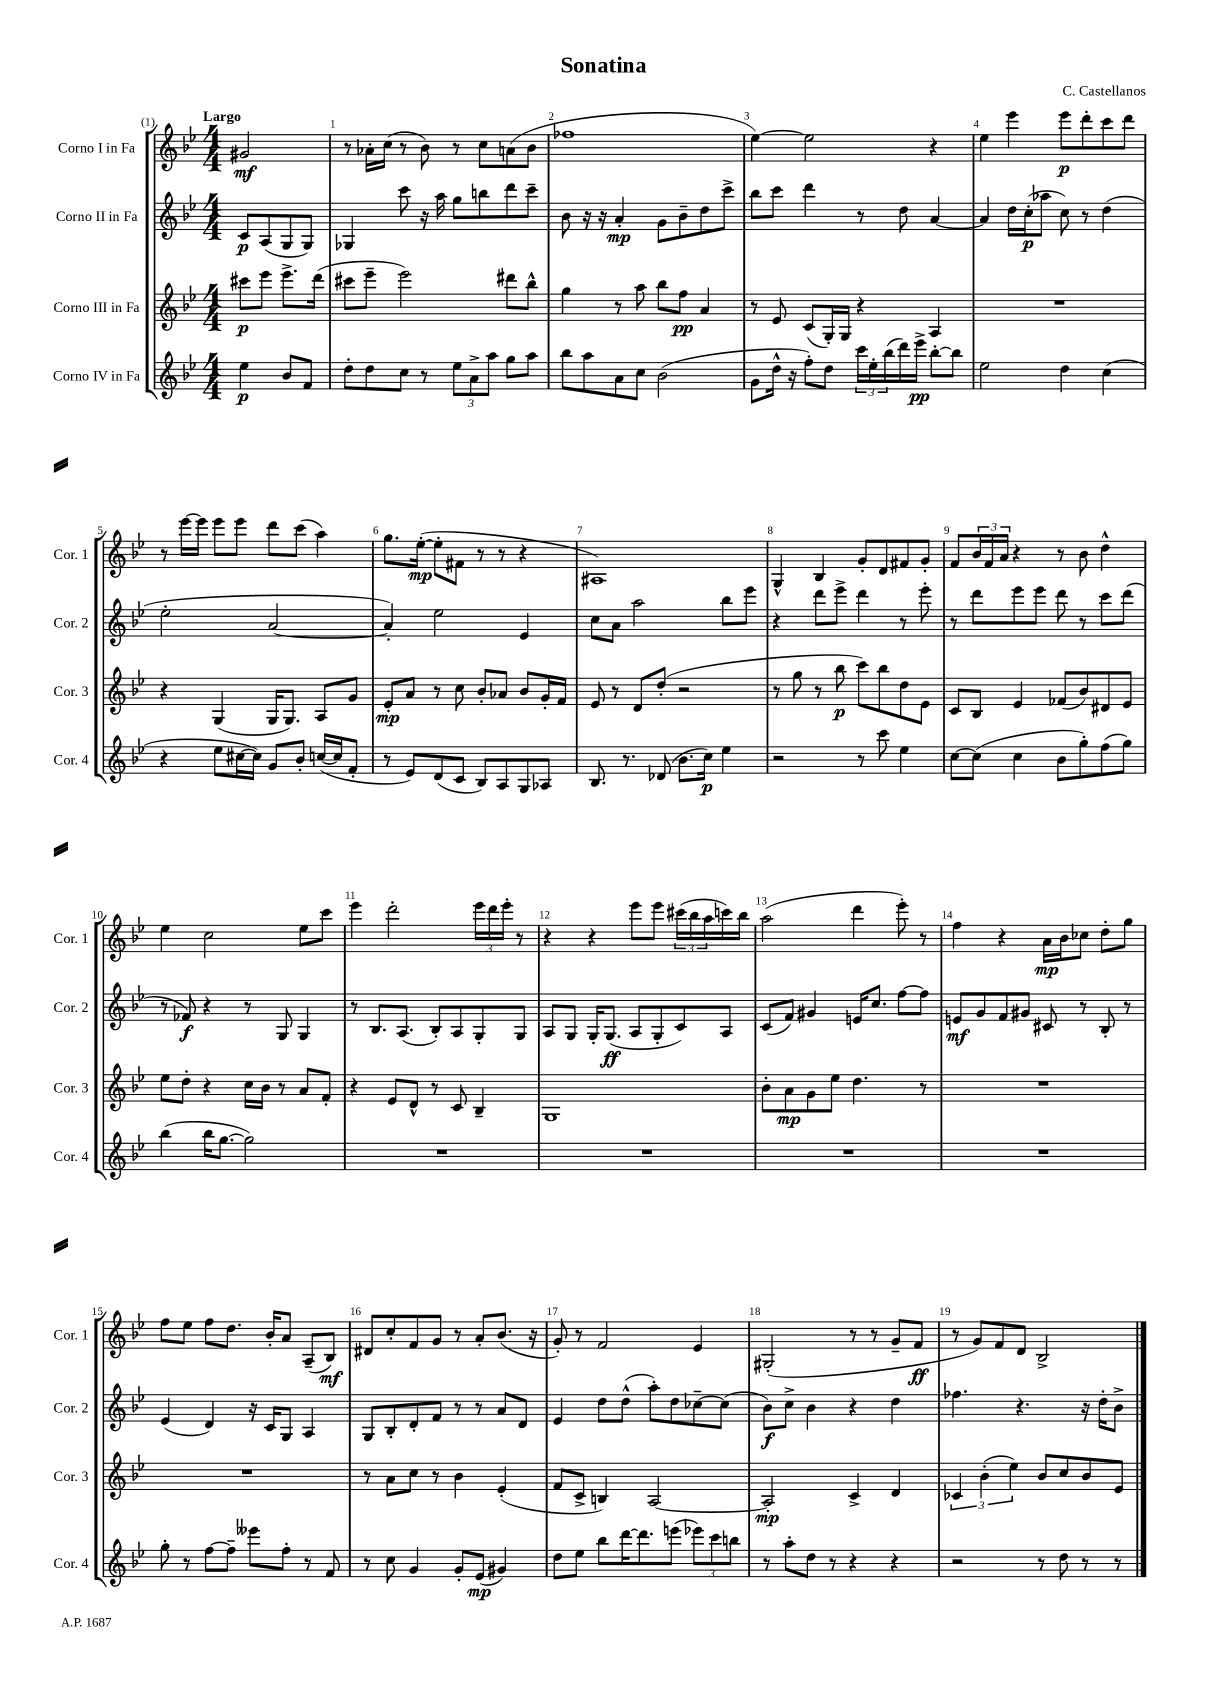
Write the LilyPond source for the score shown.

\header { title = "Sonatina" composer = "C. Castellanos" }
<<
\new StaffGroup <<
\new Staff = "s0" \with { instrumentName = "Corno I in Fa" shortInstrumentName = "Cor. 1" } {
    \clef treble \key bes \major \numericTimeSignature \time 4/4 \partial 2 \tempo "Largo"
    gis'2\mf |
    r8 aes'16-. c''16( r8 bes'8) r8 c''8 a'8( bes'8 |
    fes''1 |
    ees''4~) ees''2 r4 |
    ees''4 ees'''4 ees'''8\p d'''8-. c'''8 d'''8 |
    r8 ees'''16~ ees'''16 ees'''8 ees'''8 d'''8 c'''8( a''4) |
    g''8. ees''16~-.\mp( ees''8-. fis'8 r8 r8 r4 |
    ais1) |
    g4-^ bes4 g'8-. d'8 fis'8 g'8-. |
    f'8 \tuplet 3/2 { bes'16 f'16 a'16 } r4 r8 bes'8 d''4-^ |
    ees''4 c''2 ees''8 c'''8 |
    ees'''4 d'''2-. \tuplet 3/2 { ees'''16 d'''16 ees'''16-. } r8 |
    r4 r4 ees'''8 ees'''8 \tuplet 3/2 { cis'''16( bes''16 a''16 } c'''16) bes''16 |
    a''2( d'''4 ees'''8-.) r8 |
    f''4 r4 a'16\mp bes'16 ces''8 d''8-. g''8 |
    f''8 ees''8 f''8 d''8. bes'16-. a'8 a8--( bes8\mf) |
    dis'8 c''8-. f'8 g'8 r8 a'8-. bes'8.( r16 |
    g'8-.) r8 f'2 ees'4 |
    gis2-.( r8 r8 g'8-- f'8\ff |
    r8 g'8) f'8 d'8 bes2-> \bar "|." |
}
\new Staff = "s1" \with { instrumentName = "Corno II in Fa" shortInstrumentName = "Cor. 2" } {
    \clef treble \key bes \major \numericTimeSignature \time 4/4 \partial 2
    c'8\p a8( g8 g8) |
    ges4 c'''8 r16 a''16 g''8 b''8 d'''8 c'''8-- |
    bes'8 r16 r16 a'4-.\mp g'8 bes'8-- d''8 c'''8-> |
    bes''8 c'''8 d'''4 r8 d''8 a'4~ |
    a'4 d''16 c''16-.\p( aes''8 c''8) r8 d''4( |
    ees''2-. a'2~ |
    a'4-.) ees''2 ees'4 |
    c''8 a'8 a''2 bes''8 ees'''8 |
    r4 d'''8 ees'''8-> d'''4 r8 ees'''8-. |
    r8 d'''8 ees'''8 ees'''8 d'''8 r8 c'''8 d'''8( |
    r8 fes'8\f) r4 r8 g8 g4 |
    r8 bes8. a8.( bes8-.) a8 g8-. g8 |
    a8 g8 g16-. g8.\ff( a8 g8-. c'8) a8 |
    c'8( f'8) gis'4 e'16 c''8. f''8~ f''8 |
    e'8\mf g'8 f'8 gis'8 cis'8 r8 bes8-. r8 |
    ees'4( d'4) r16 c'16 g8 a4 |
    g8 bes8-. d'8-. f'8 r8 r8 a'8 d'8 |
    ees'4 d''8 d''8-^( a''8-.) d''8 ces''8~-- ces''8( |
    bes'8\f) c''8-> bes'4 r4 d''4 |
    fes''4. r4. r16 d''16-. bes'8-> \bar "|." |
}
\new Staff = "s2" \with { instrumentName = "Corno III in Fa" shortInstrumentName = "Cor. 3" } {
    \clef treble \key bes \major \numericTimeSignature \time 4/4 \partial 2
    cis'''8\p ees'''8 ees'''8.-> d'''16( |
    cis'''8 ees'''8-- ees'''2) dis'''8 bes''8-^ |
    g''4 r8 a''8 bes''8 f''8\pp a'4 |
    r8 ees'8 c'8( g16-.) g16 r4 a4 |
    R1 |
    r4 g4( g16 g8.) a8 g'8 |
    ees'8-.\mp a'8 r8 c''8 bes'8-. aes'8 bes'8 g'16-. f'16 |
    ees'8 r8 d'8 d''8-.( r2 |
    r8 g''8 r8 bes''8\p c'''8) bes''8 d''8 ees'8 |
    c'8 bes8 ees'4 fes'8( bes'8) dis'8 ees'8 |
    ees''8 d''8-. r4 c''16 bes'16 r8 a'8 f'8-. |
    r4 ees'8 d'8-^ r8 c'8 bes4-- |
    g1 |
    bes'8-. a'8\mp g'8 ees''8 d''4. r8 |
    R1 |
    R1 |
    r8 a'8 c''8 r8 bes'4 ees'4-.( |
    f'8 c'8-> b4) a2~ |
    a2-.\mp c'4-> d'4 |
    \tuplet 3/2 { ces'4 bes'4-.( ees''4) } bes'8 c''8 bes'8 ees'8 \bar "|." |
}
\new Staff = "s3" \with { instrumentName = "Corno IV in Fa" shortInstrumentName = "Cor. 4" } {
    \clef treble \key bes \major \numericTimeSignature \time 4/4 \partial 2
    ees''4\p bes'8 f'8 |
    d''8-. d''8 c''8 r8 \tuplet 3/2 { ees''8 a'8-> a''8 } g''8 a''8 |
    bes''8 a''8 a'8 c''8 bes'2( |
    g'8 d''16-^ r16 f''8-.) d''8 \tuplet 3/2 { c'''16 ees''16-. bes''16( } d'''16) ees'''16->\pp bes''8~-. bes''8 |
    ees''2 d''4 c''4( |
    r4 ees''8 cis''16~ cis''16) g'8 bes'8-. c''16~( c''16 f'8-. |
    r8 ees'8) d'8( c'8 bes8) a8 g8 aes8 |
    bes8. r8. des'8( bes'8. c''16\p) ees''4 |
    r2 r8 c'''8 ees''4 |
    c''8~ c''8( c''4 bes'8 g''8-.) f''8( g''8) |
    bes''4( bes''16 g''8.~ g''2) |
    R1 |
    R1 |
    R1 |
    R1 |
    g''8-. r8 f''8~ f''8-- eeses'''8 f''8-. r8 f'8 |
    r8 c''8 g'4 g'8-. ees'8\mp( gis'4) |
    d''8 ees''8 bes''8 d'''16~ d'''8. e'''8( \tuplet 3/2 { ees'''8) c'''8 b''8 } |
    r8 a''8-. d''8 r8 r4 r4 |
    r2 r8 d''8 r8 r8 \bar "|." |
}
>>
>>
\layout { \context { \Score \override BarNumber.break-visibility = ##(#f #t #t) barNumberVisibility = #all-bar-numbers-visible } }
